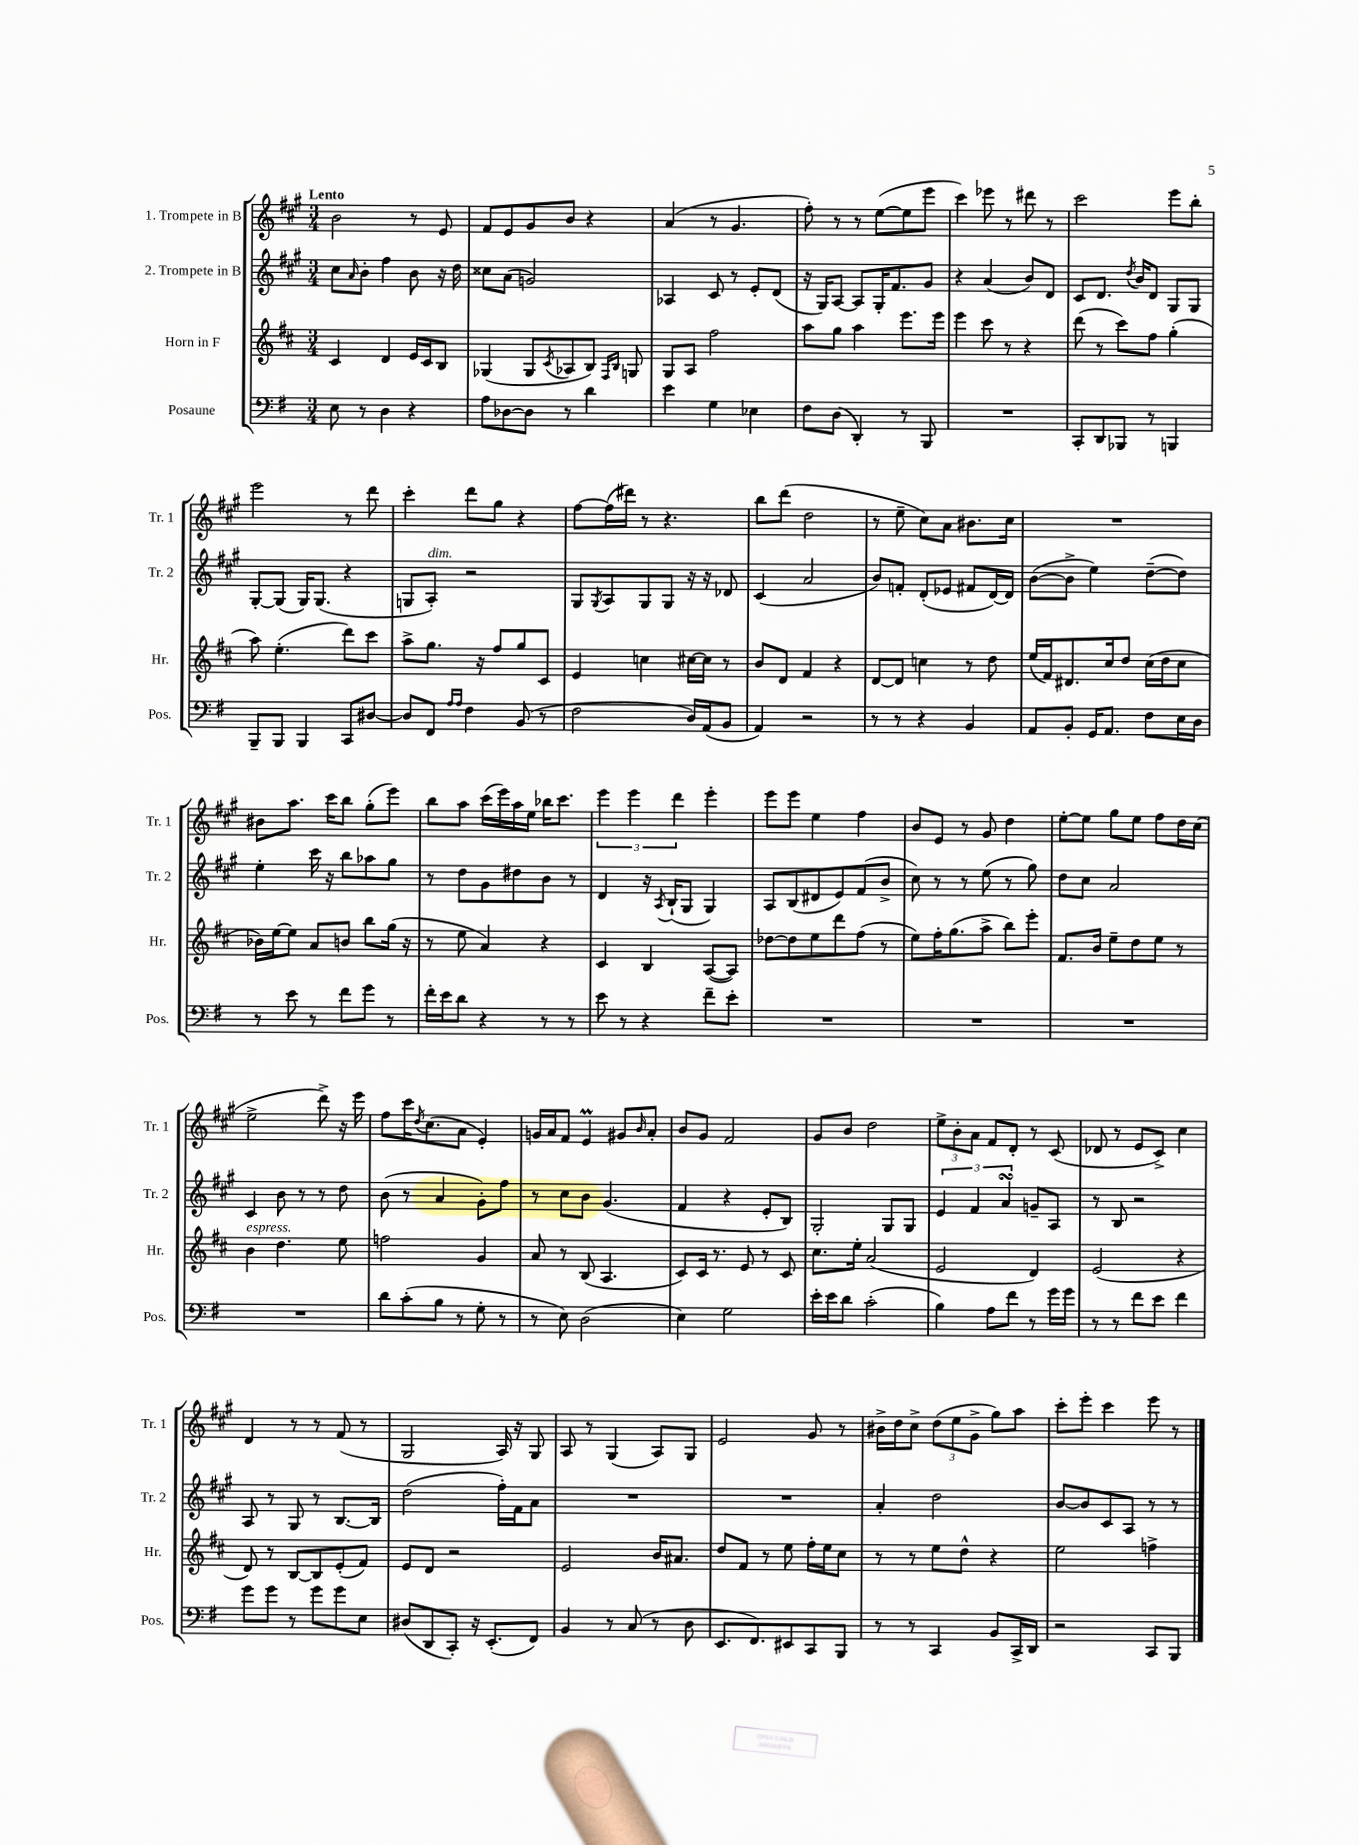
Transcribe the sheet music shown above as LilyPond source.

<<
\new StaffGroup <<
\new Staff = "s0" \with { instrumentName = "1. Trompete in B" shortInstrumentName = "Tr. 1" } {
    \clef treble \key a \major \numericTimeSignature \time 3/4 \tempo "Lento"
    b'2 r8 e'8 |
    fis'8 e'8 gis'8 b'8 r4 |
    a'4( r8 gis'4. |
    fis''8-.) r8 r8 e''8~( e''8 e'''8 |
    cis'''4) ees'''8 r8 dis'''8 r8 |
    cis'''2 e'''8 b''8-. |
    e'''2 r8 d'''8 |
    cis'''4-. d'''8 gis''8 r4 |
    fis''8~ fis''16( dis'''16) r8 r4. |
    b''8 d'''8( d''2 |
    r8 e''8-- cis''8) a'8 bis'8. cis''16 |
    R2. |
    bis'8 a''8. cis'''16 b''8 gis''8-.( e'''8) |
    b''8 a''8 cis'''16( e'''16) a''16 e''16 bes''16 cis'''8. |
    \tuplet 3/2 { e'''4 e'''4 d'''4 } e'''4-. |
    e'''8 e'''8 e''4 fis''4 |
    b'8 e'8 r8 gis'8 d''4 |
    e''8~-. e''8 gis''8 e''8 fis''8 d''16 cis''16( |
    e''2-> d'''8->) r16 e'''16 |
    fis''8 cis'''16 \acciaccatura { d''8 } cis''8.( a'8 e'4-.) |
    g'16 a'16 fis'8 e'4\prall gis'8 \grace { b'16 } a'8-. |
    b'8 gis'8 fis'2 |
    gis'8 b'8 d''2 |
    \tuplet 3/2 { e''8-> b'8-. a'8 } fis'8 d'8-. r8 cis'8( |
    des'8 r8 e'8 cis'8->) cis''4 |
    d'4 r8 r8 fis'8( r8 |
    gis2 a16) r16 gis8 |
    a8 r8 gis4( a8) gis8 |
    e'2 gis'8 r8 |
    bis'16-> d''16 cis''8-> \tuplet 3/2 { d''8( e''8 gis'8-> } gis''8) a''8 |
    cis'''8-. e'''8-. cis'''4 e'''8 r8 \bar "|." |
}
\new Staff = "s1" \with { instrumentName = "2. Trompete in B" shortInstrumentName = "Tr. 2" } {
    \clef treble \key a \major \numericTimeSignature \time 3/4
    cis''8 \grace { a'16 } b'8-. fis''4 b'8 r16 d''16 |
    cisis''8 a'8( g'2) |
    aes4 cis'8 r8 e'8-. d'8( |
    r16 gis16) a8~ a8 gis16-. fis'8. gis'8 |
    r4 a'4( b'8) d'8 |
    cis'8 d'8. \acciaccatura { d''8 } b'16 d'8 gis8 gis8 |
    gis8~-. gis8( gis16) gis8.( r4 |
    g8 a8-.^\markup { \italic "dim." }) r2 |
    gis8 \acciaccatura { gis8 } a8 gis8 gis8 r16 r16 des'8 |
    cis'4( a'2 |
    b'8) f'8-. d'8-.( ees'8 fis'8 d'16~) d'16 |
    b'8~( b'8-> e''4) d''8~--( d''8) |
    e''4-. cis'''16 r16 b''8 aes''8 gis''8 |
    r8 d''8 gis'8 dis''8 b'8 r8 |
    d'4 r16 \acciaccatura { a8 } b16-!( gis8 gis4) |
    a8 b8( dis'8 e'8) fis'8( b'8-> |
    cis''8) r8 r8 e''8( r8 gis''8) |
    d''8 cis''8 a'2 |
    cis'4 b'8 r8 r8 d''8 |
    b'8( r8 a'4 gis'8-.) fis''8 |
    r8 cis''8 b'8 gis'4.( |
    fis'4 r4 e'8-. b8) |
    gis2-. gis8 gis8 |
    \tuplet 3/2 { e'4 fis'4 a'4\turn } g'8-- a8 |
    r8 b8 r2 |
    a8 r8 gis8 r8 b8.~ b16 |
    d''2( fis''16-.) fis'16 a'8 |
    R2. |
    R2. |
    a'4-. d''2 |
    b'8~ b'8 cis'8 a8 r8 r8 \bar "|." |
}
\new Staff = "s2" \with { instrumentName = "Horn in F" shortInstrumentName = "Hr." } {
    \clef treble \key d \major \numericTimeSignature \time 3/4
    cis'4 d'4 e'16 cis'16 b8 |
    ges4( ges8 \acciaccatura { cis'8 } aes8 b8) \grace { fis16 b16 } g8 |
    g8 a8 fis''2 |
    a''8 g''8 a''4 e'''8. e'''16 |
    e'''4 cis'''8 r8 r4 |
    d'''8( r8 cis'''8) fis''8 g''4-.( |
    a''8) e''4.-.( d'''8) cis'''8 |
    a''8-> g''8. r16 fis''8 g''8 cis'8 |
    e'4 c''4 cis''16~ cis''16 r8 |
    b'8 d'8 fis'4 r4 |
    d'8~ d'8 c''4 r8 d''8 |
    e''16( fis'16) dis'8. cis''16 d''8 cis''16( d''16 cis''8 |
    bes'16) e''16~ e''8 a'8 b'8 b''8 g''16( r16 |
    r8 e''8 a'4) r4 |
    cis'4 b4 a8~( a8) |
    des''8~ des''8 e''8 d'''8 fis''8( r8 |
    e''8) fis''16-. g''8.( a''8-> b''8) e'''8-. |
    fis'8. b'16 e''8-- d''8 e''8 r8 |
    b'4^\markup { \italic "espress." } d''4. e''8 |
    f''2 g'4 |
    a'8 r8 b8( a4. |
    cis'8) cis'16 r8. e'8 r8 cis'8 |
    cis''8. e''16-. a'2( |
    e'2 d'4) |
    e'2( r4 |
    d'8) r8 b8~ b8 e'8-.( fis'8) |
    e'8 d'8 r2 |
    e'2 b'16 ais'8. |
    d''8 fis'8 r8 e''8 fis''16-. e''16 cis''8 |
    r8 r8 e''8 d''8-^ r4 |
    e''2 f''4-> \bar "|." |
}
\new Staff = "s3" \with { instrumentName = "Posaune" shortInstrumentName = "Pos." } {
    \clef bass \key g \major \numericTimeSignature \time 3/4
    e8 r8 d4 r4 |
    a8 des8~ des8 r8 d'4 |
    e'4 g4 ees4 |
    fis8 d8( d,4-.) r8 b,,8 |
    R2. |
    c,8-. d,8 bes,,8 r8 b,,4 |
    b,,8-- b,,8 b,,4 c,8 dis8~ |
    dis8 fis,8 \grace { a16 a16 } fis4 b,8( r8 |
    fis2 d16) a,16( b,8 |
    a,4) r2 |
    r8 r8 r4 b,4 |
    a,8 b,8-. g,16 a,8. fis8 e16 d16 |
    r8 e'8 r8 fis'8 g'8 r8 |
    fis'16-. e'16 d'8 r4 r8 r8 |
    e'8 r8 r4 fis'8-- e'8-. |
    R2. |
    R2. |
    R2. |
    R2. |
    d'8 c'8-.( b8 r8 g8-. r8 |
    r8 e8) d2( |
    e4) g2 |
    e'16-. e'16 d'8 c'2-.( |
    b4) a8 fis'8 r8 g'16 g'16 |
    r8 r8 fis'8 e'8 fis'4 |
    g'8 g'8 r8 g'8 g'8 e8 |
    dis8( d,8 c,8-.) r16 e,8.-.( fis,8) |
    b,4 r8 c8( r8 d8 |
    e,8. fis,8.) eis,8 c,8 b,,8 |
    r8 r8 c,4 b,8 c,16-> d,16 |
    r2 c,8 b,,8 \bar "|." |
}
>>
>>
\layout { \context { \Score \remove "Bar_number_engraver" } }
